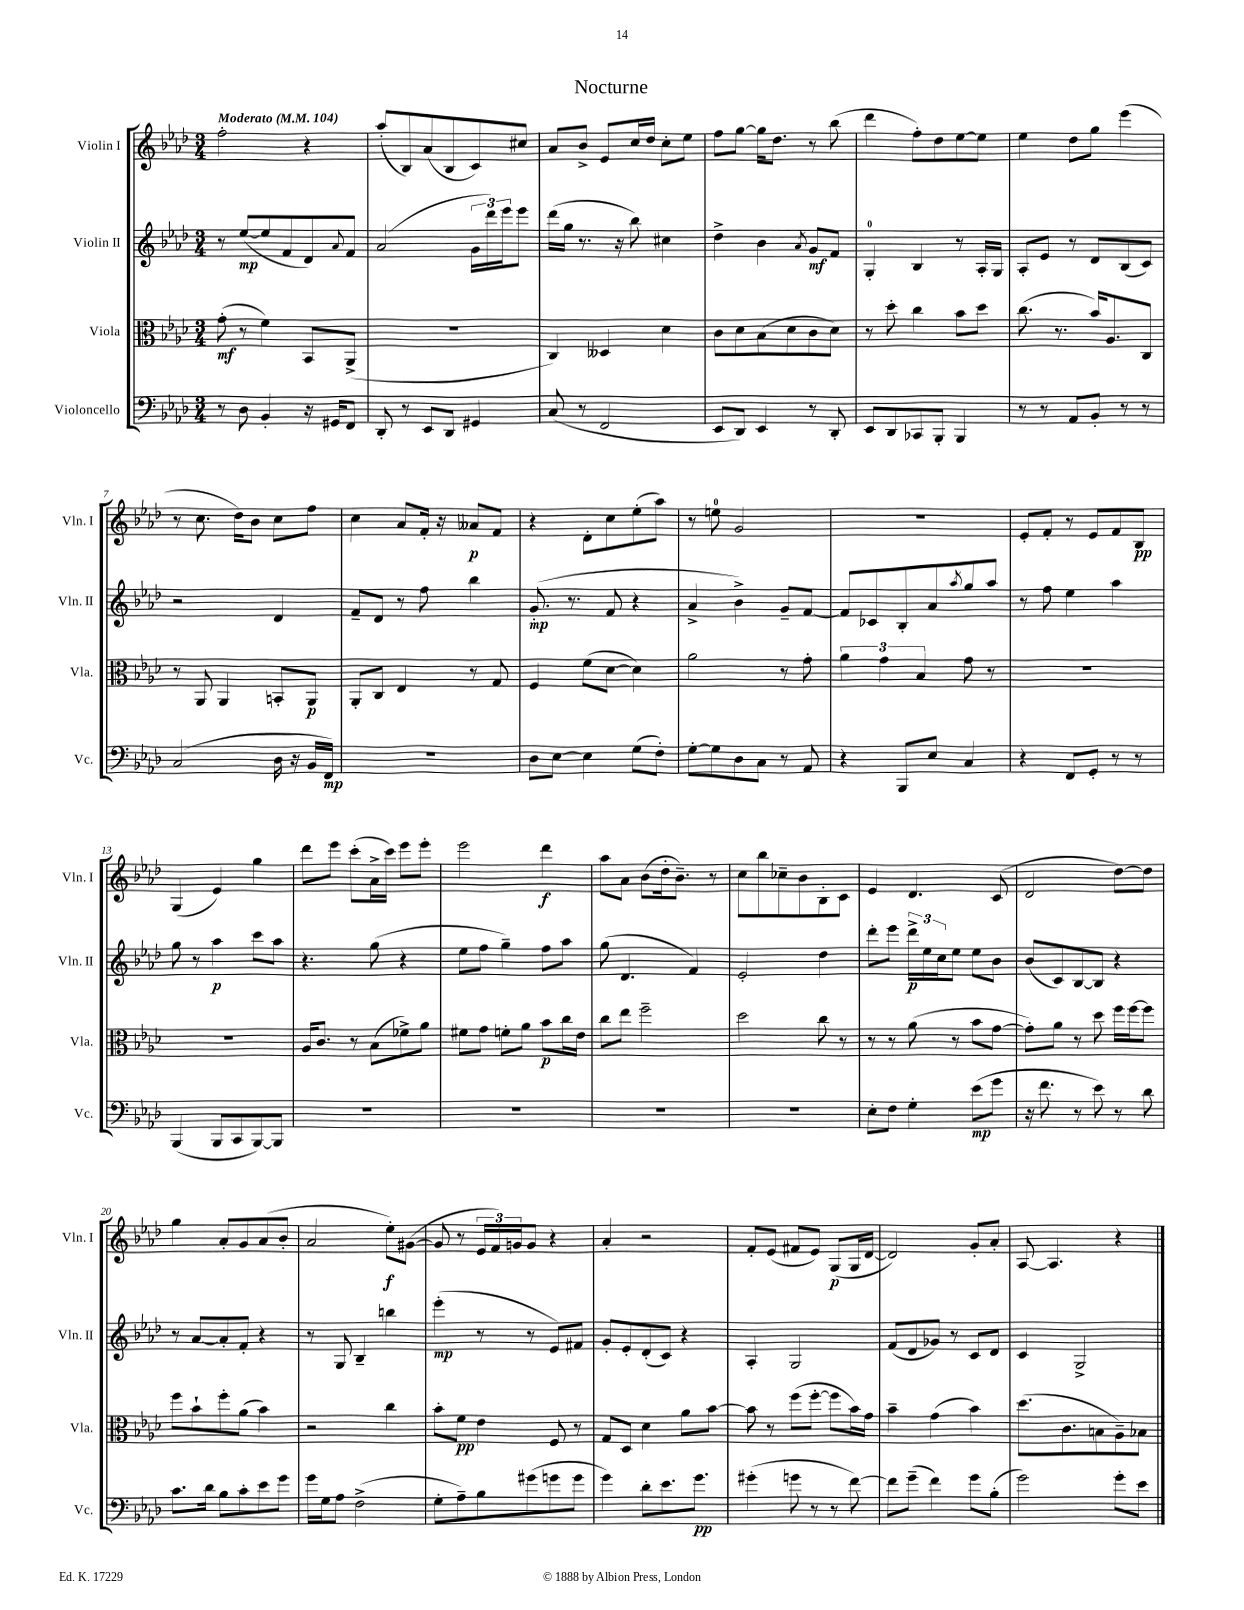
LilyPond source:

\header { title = "Nocturne" }
<<
\new StaffGroup <<
\new Staff = "s0" \with { instrumentName = "Violin I" shortInstrumentName = "Vln. I" } {
    \clef treble \key aes \major \numericTimeSignature \time 3/4 \tempo "Moderato" 4 = 104
    f''2-. r4 |
    aes''8-.( bes8) aes'8( bes8 c'8) cis''8 |
    aes'8 bes'8-> ees'8 c''16 des''16 c''8-. ees''8 |
    f''8 g''8~ g''16 des''8. r8 bes''8( |
    des'''4 f''8-.) des''8 ees''8~ ees''8 |
    ees''4 des''8 g''8 ees'''4( |
    r8 c''8. des''16) bes'8 c''8 f''8 |
    c''4 aes'8 f'16-. r16 aeses'8\p f'8 |
    r4 des'8-. c''8 ees''8-.( aes''8) |
    r8 e''8-0 g'2 |
    R2. |
    ees'8-. f'8-. r8 ees'8 f'8 bes8\pp |
    g4( ees'4) g''4 |
    des'''8 ees'''8 c'''8-.( aes'16-> c'''16) ees'''8 ees'''8-. |
    ees'''2 des'''4\f |
    aes''8 aes'8 bes'8( des''16-. bes'8.--) r8 |
    c''8 bes''8 ces''8-- bes'8 bes8-. c'8 |
    ees'4 des'4. c'8( |
    des'2 des''8~) des''8 |
    g''4 aes'8-. g'8 aes'8( bes'8-. |
    aes'2 ees''8-.\f) gis'8~( |
    gis'8 r8 \tuplet 3/2 { ees'16 f'16) g'16 } g'8 r4 |
    aes'4-. r2 |
    f'8-. ees'8( fis'8 ees'8) g8\p( g16 des'16~ |
    des'2) g'8-. aes'8-. |
    aes8~ aes4. r4 \bar "|." |
}
\new Staff = "s1" \with { instrumentName = "Violin II" shortInstrumentName = "Vln. II" } {
    \clef treble \key aes \major \numericTimeSignature \time 3/4
    r8 ees''8~\mp( ees''8 f'8 des'8) \appoggiatura { aes'8 } f'8 |
    aes'2( \tuplet 3/2 { g'16 des'''16) ees'''16 } ees'''8 |
    des'''16( g''16 r8. r16 bes''8) cis''4 |
    des''4-> bes'4 \acciaccatura { aes'8 } g'8\mf f'8 |
    g4-0-. bes4 r8 aes16-. g16 |
    aes8-. ees'8 r8 des'8 bes8( c'8) |
    r2 des'4 |
    f'8-- des'8 r8 f''8 bes''4 |
    g'8.-.\mp( r8. f'8 r4 |
    aes'4-> bes'4->) g'8-- f'8~ |
    f'8 ces'8 bes8-. aes'8 \acciaccatura { aes''8 } g''8 aes''8 |
    r8 f''8 ees''4 aes''4 |
    g''8 r8 aes''4\p c'''8 aes''8 |
    r4. g''8( r4 |
    ees''8 f''8 g''4--) f''8 aes''8 |
    g''8( des'4. f'4) |
    ees'2-. des''4 |
    des'''8-. ees'''8 \tuplet 3/2 { des'''16->\p ees''16 c''16 } ees''8 ees''8 bes'8 |
    bes'8( c'8) bes8~ bes8 r4 |
    r8 aes'8~ aes'8-. f'8-. r4 |
    r8 g8 bes4-- b''4 |
    ees'''4-.\mp( r8 r8 ees'8) fis'8 |
    g'8-. ees'8-. des'8-.( c'8) r4 |
    aes4-. g2 |
    f'8( des'8 ges'8) r8 c'8 des'8 |
    c'4 g2-> \bar "|." |
}
\new Staff = "s2" \with { instrumentName = "Viola" shortInstrumentName = "Vla." } {
    \clef alto \key aes \major \numericTimeSignature \time 3/4
    g'8-.\mf( r8 f'4) bes,8 aes,8->( |
    R2. |
    c4) deses4 des'4 |
    c'8 des'8 bes8( des'8 c'8 des'8) |
    r8 des''8-. c''4 bes'8 des''8 |
    c''8.( r8. bes'16) aes8. c8 |
    r8 aes,8 aes,4 b,8-. aes,8\p |
    aes,8-. c8 ees4 r8 g8 |
    f4 f'8( des'8~ des'4) |
    aes'2 r8 g'8-. |
    \tuplet 3/2 { aes'4 g'4 bes4 } g'8 r8 |
    R2. |
    R2. |
    aes16 c'8. r8 bes8( fes'8->) aes'8 |
    fis'8 g'8 f'8-. aes'8 bes'8\p c''16 ees'16 |
    c''8 ees''8 f''2-- |
    des''2 c''8 r8 |
    r8 r8 aes'8( r8 bes'8 g'8~ |
    g'8-.) aes'8 r8 des''8 f''16 f''16~ f''8 |
    f''8 bes'8-! f''8-. aes'8( bes'4) |
    r2 c''4 |
    bes'8-. f'8\pp ees'4 f8 r8 |
    g8 des8 des'4 aes'8 bes'8~ |
    bes'8 r8 f''8( f''8~-. f''8 bes'16) g'16 |
    bes'4-- g'4( bes'4) |
    des''8.( c'8. b8 aes8--) bes8 \bar "|." |
}
\new Staff = "s3" \with { instrumentName = "Violoncello" shortInstrumentName = "Vc." } {
    \clef bass \key aes \major \numericTimeSignature \time 3/4
    r8 des8 bes,4-. r16 gis,16 f,8 |
    des,8-. r8 ees,8 des,8 gis,4 |
    c8( r8 f,2 |
    ees,8 des,8) ees,4 r8 des,8-. |
    ees,8 des,8 ces,8 bes,,8-. bes,,4 |
    r8 r8 aes,8 bes,8-. r8 r8 |
    c2( des16 r16 bes,16 f,16\mp) |
    R2. |
    des8 ees8~ ees4 g8( f8-.) |
    g8~-. g8 des8 c8 r8 aes,8 |
    r4 bes,,8 ees8 c4 |
    r4 f,8 g,8-. r8 r8 |
    bes,,4( bes,,8 c,8 bes,,8~) bes,,8 |
    R2. |
    R2. |
    R2. |
    R2. |
    ees8-. f8 g4-. ees'8\mp( g'8 |
    r16 f'8. r8 ees'8) r8 des'8 |
    c'8. des'16 bes8 c'8-. ees'8 g'8 |
    g'16 g16 aes8 f2->( |
    g8-. aes8--) bes8 gis'8( g'8 g'8 |
    g'4) des'8-. ees'8. g'8.\pp |
    gis'4-.( g'8 r8 r8 f'8~) |
    f'8 g'8--( f'4) g'8 bes8-.( |
    g'2) g'8-. ees'8 \bar "|." |
}
>>
>>
